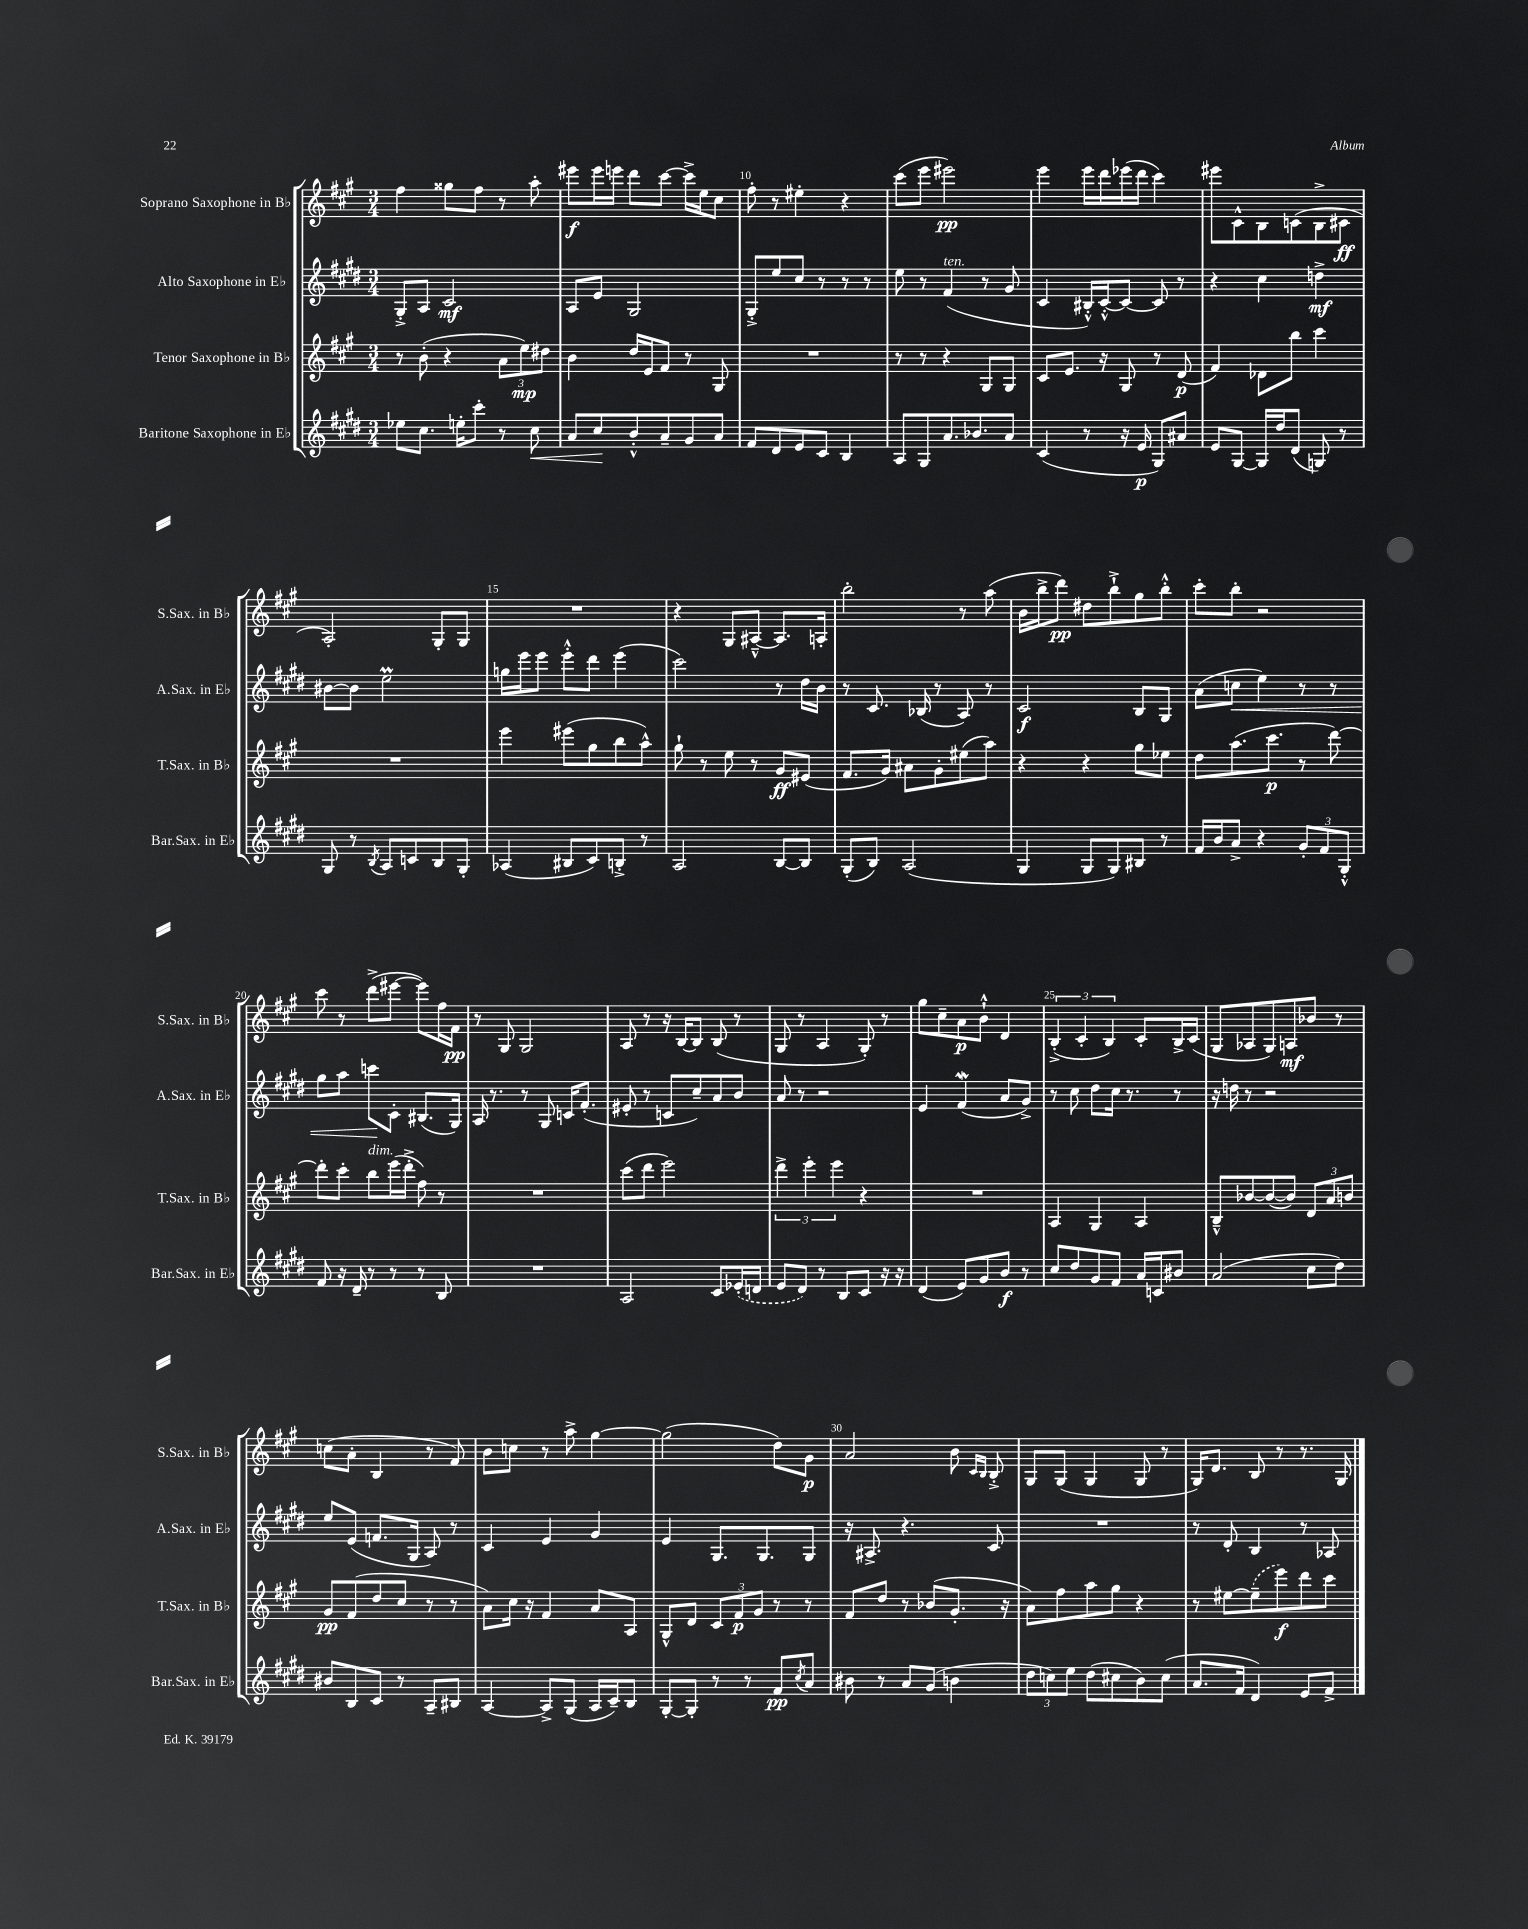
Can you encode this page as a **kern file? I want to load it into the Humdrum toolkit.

**kern	**kern	**kern	**kern
*staff4	*staff3	*staff2	*staff1
*clefG2	*clefG2	*clefG2	*clefG2
*k[f#c#g#d#]	*k[f#c#g#]	*k[f#c#g#d#]	*k[f#c#g#]
*M3/4	*M3/4	*M3/4	*M3/4
8ee-	8r	8G#'^	4ff#
8.cc#	(8b'	8A	.
.	4r	2c#	8gg##
16ee'	.	.	.
8ccc#'	.	.	8ff#
8r	12a	.	8r
.	12ee)	.	.
8cc#	.	.	8aa'
.	12dd#	.	.
=	=	=	=
8a	4b	8A	8eee#
8cc#	.	8e	16eee#
.	.	.	16eee
8b'^^	16dd	2G#	8ddd
.	16e	.	.
8a~	8f#	.	[8ccc#
8g#	8r	.	16ccc#^]
.	.	.	16ee
8a	8G#	.	8cc#
=	=	=	=
8f#	2.r	8G#'^	8ff#'
8d#	.	8ee	8r
8e	.	8cc#	4ee#'
8c#	.	8r	.
4B	.	8r	4r
.	.	8r	.
=	=	=	=
8A	8r	8ee	(8ccc#
8G#	8r	8r	8eee
8.a	4r	(4f#	2eee#)
8.b-	.	.	.
.	8G#	8r	.
8a	8G#	8g#	.
=	=	=	=
(4c#	8c#	4c#	4eee
.	8.e	.	.
8r	.	16B#'^^)	16eee
.	16r	[16c#'^^	16ddd
16r	8G#	8c#_	(16eee-
16e	.	.	16ddd
8G#)	8r	8c#]	4ccc#)
8a#	(8d	8r	.
=	=	=	=
8e	4f#)	4r	8eee#
[8G#	.	.	8c#^^
16G#]	8d-	4cc#	8B
16dd#	.	.	.
(8d#	8bb	.	(8c
8G)	4ccc#	4dd^	8B^
8r	.	.	8c#
=	=	=	=
8G#	2.r	[8b#	2A')
8r	.	8b#]	.
8qB	.	.	.
8A	.	2ee	.
8c	.	.	.
8B	.	.	8G#'
8G#'	.	.	8G#
=	=	=	=
(4A-	4eee	16gg	2.r
.	.	16eee	.
.	.	8eee	.
8B#	(8eee#	8eee'^^	.
8c#)	8gg#	8ddd#	.
8B'^	8bb	(4eee	.
8r	8aa^^)	.	.
=	=	=	=
2A	8gg#`	2ccc#)	4r
.	8r	.	.
.	8ee	.	8G#
.	8r	.	[8A#~^^
[8B	8g#	8r	8.A#]
8B]	(8e#	16dd#	.
.	.	16b	16A'
=	=	=	=
(8G#'	8.f#	8r	2bb'
8B)	.	8.c#	.
.	16g#)	.	.
(2A	8a#	.	.
.	.	(16B-	.
.	8g#'	8r	.
.	(8ee#	8A)	8r
.	8aa)	8r	(8aa
=	=	=	=
4G#	4r	2c#	16b
.	.	.	16bb^
.	.	.	8ddd)
8G#	4r	.	8dd#
8G#)	.	.	8bb`^
8B#	8gg#	8B	8gg#
8r	8ee-	8G#	8bb'^^
=	=	=	=
16f#	8dd	(8a	8ccc#'
16b	.	.	.
8a^	(8.aa	8cc	8bb'
4r	.	4ee)	2r
.	8.ccc#	.	.
12g#'	8r	8r	.
12f#	.	.	.
.	[8ddd)	8r	.
12G#'^^	.	.	.
=	=	=	=
8f#	8ddd']	8gg#	8ccc#
16r	8ccc#'	8aa	8r
16d#~	.	.	.
8r	8bb	8ccc	(8ddd^
8r	(16eee	8c#'	[8eee#
.	16ddd'^	.	.
8r	8ff#)	(8.B#	8eee#])
8B	8r	.	16ff#
.	.	16G#)	16f#
=	=	=	=
2.r	2.r	16A	8r
.	.	8.r	.
.	.	.	8G#
.	.	8r	2G#
.	.	8G#	.
.	.	16c	.
.	.	(8.f#'	.
=	=	=	=
2A	(8ccc#	8e#'	8A
.	8ddd	8r	8r
.	2eee)	8c	16r
.	.	.	[16B
.	.	8cc#~)	8B]
8c#	.	8a	(8B
(16e-'	.	8b	8r
16d	.	.	.
=	=	=	=
8e	6ddd^	8a	8G#
8d#)	.	8r	8r
.	6eee'	.	.
8r	.	2r	4A
.	6eee	.	.
8B	.	.	.
8c#	4r	.	8G#')
16r	.	.	8r
16r	.	.	.
=	=	=	=
(4d#	2.r	4e	8gg#
.	.	.	8cc#~
8e)	.	(4f#	8a
8g#	.	.	8b`^^
8b	.	8a	4d
8r	.	8g#^)	.
=	=	=	=
8cc#	4A	8r	(6B'^
8dd#	.	8cc#	.
.	.	.	6c#'
8g#	4G#	8dd#	.
.	.	.	6B)
8f#	.	16cc#	.
.	.	8.r	.
16a	4A	.	8c#'
16c	.	.	.
8b#	.	8r	16B^
.	.	.	(16c#
=	=	=	=
(2a	8B~^^	16r	8G#
.	.	16dd	.
.	[8b-	8r	8A-
.	(8b-_	2r	8G#)
.	8b-])	.	8A
8cc#	12d	.	8b-
.	12a	.	.
8dd#)	.	.	8r
.	12b	.	.
=	=	=	=
8b#	8g#	8ee	(8cc
8B	(8f#	(8e	8a'
8c#	8dd	8.f	4B
8r	8cc#	.	.
.	.	16G#	.
8A~	8r	8A)	8r
8B#	8r	8r	8f#)
=	=	=	=
[4A	8a)	4c#	8b
.	16cc#	.	8cc
.	16r	.	.
8A^]	4f#	4e	8r
(8G#	.	.	8aa^
16A	8a	4g#	[4gg#
16c#~)	.	.	.
8B	8A	.	.
=	=	=	=
[8G#'	8G#^^	4e	(2gg#]
8G#']	8d	.	.
8r	12c#	8.G#	.
.	12f#	.	.
8r	.	.	.
.	12g#	.	.
.	.	8.G#	.
8f#	8r	.	8dd)
8qcc#	.	.	.
8a	8r	8G#	8g#
=	=	=	=
8b#	8f#	16r	2a
.	.	8.A#^	.
8r	8dd	.	.
8a	8r	4.r	.
(8g#	(8b-	.	.
4b	8.g#'	.	8b
.	.	.	16qqc#
.	.	.	16qqB
.	.	8c#	8B'^
.	16r	.	.
=	=	=	=
12dd#	8a)	2.r	8G#
12cc)	.	.	.
.	8ff#	.	(8G#
12ee	.	.	.
(8dd#	8aa	.	4G#
8cc#	8gg#	.	.
8b)	4r	.	8G#
(8cc#	.	.	8r
=	=	=	=
8.a	8r	8r	16G#)
.	.	.	8.d
.	[8ee#	8d#'	.
16f#	.	.	.
4d#)	(8ee#~]	4B	8B
.	8eee)	.	8r
8e	8ddd	8r	8.r
8f#^	8ccc#	8A-	.
.	.	.	16G#
==	==	==	==
*-	*-	*-	*-
